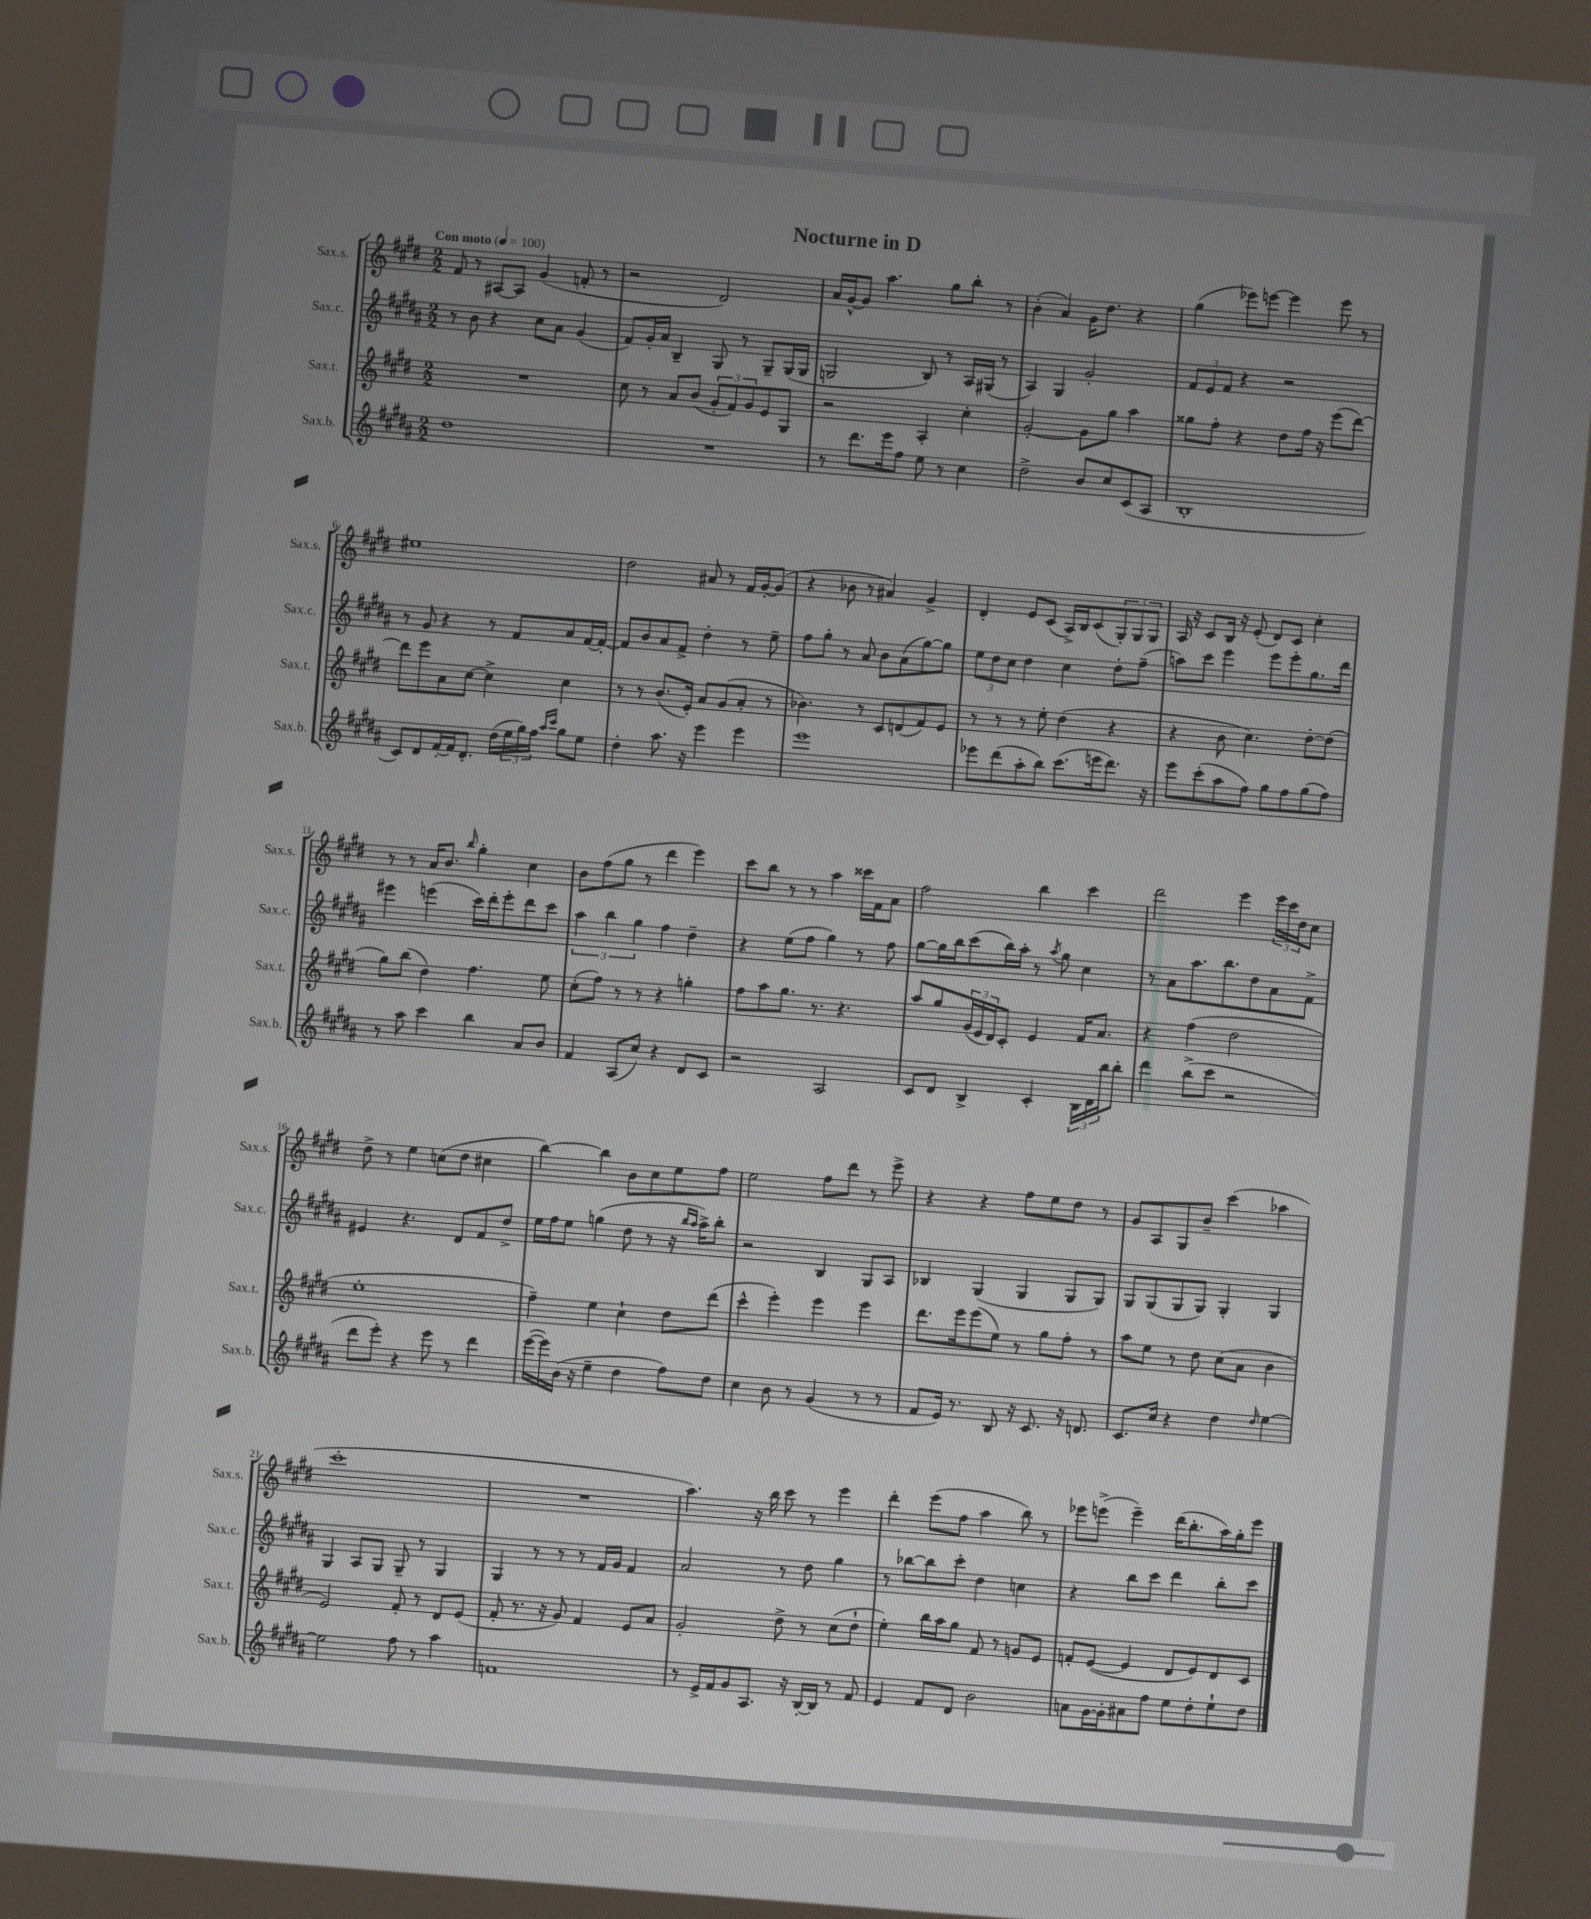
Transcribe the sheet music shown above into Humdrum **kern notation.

**kern	**kern	**kern	**kern
*part4	*part3	*part2	*part1
*staff4	*staff3	*staff2	*staff1
*I"Sax.b.	*I"Sax.t.	*I"Sax.c.	*I"Sax.s.
*I'Sax.b.	*I'Sax.t.	*I'Sax.c.	*I'Sax.s.
*clefG2	*clefG2	*clefG2	*clefG2
*k[f#c#g#d#a#]	*k[f#c#g#d#]	*k[f#c#g#d#a#]	*k[f#c#g#d#]
*M2/2	*M2/2	*M2/2	*M2/2
*MM100	*MM100	*MM100	*MM100
=1	=1	=1	=1
!	!	!	!LO:TX:a:B:t=Con moto
1dd#	1r	8r	8f#/
.	.	8b\	8r
.	.	4r	[8A#X/L
.	.	.	8A#/J]
.	.	8cc#\L	(4g#/
.	.	8a#\J	.
.	.	(4g#/	8fn'/
.	.	.	8r
=2	=2	=2	=2
1r	8cc#\	8f#/L)	2r
.	8r	16g#'/L	.
.	.	16a#/JJ	.
.	8a/L	4B~/	.
.	(8b/J	.	.
.	12g#'/L	8G#/	2d#/)
.	12f#/)	.	.
.	.	8r	.
.	12g#/	.	.
.	8e/	8G#~/L	.
.	8G#/J	(16G#/L	.
.	.	16G#/JJ	.
=3	=3	=3	=3
8r	2r	2Gn/	16a/LL
.	.	.	[16g#^^/J
8.ddd#\L	.	.	8g#/J]
.	.	.	4.aa\
16eee\k	.	.	.
8ff#\J	.	.	.
8ee\	4A'/	8B/)	.
8r	.	8r	8gg#\L
4cc#\	4cc#'\	16A#/LL	8bb'\J
.	.	(16G#X/JJ	.
.	.	8r	8r
=4	=4	=4	=4
2dd#^\	[2g#'/	4A#/)	(4b'\
.	.	4G#/	4a/)
8b/L	8g#\L]	2g#'/	16g#\KL
.	.	.	8.dd#\J
8cc#/	8gg#\J	.	.
(8c#/	4aa\	.	4r
8A#/J	.	.	.
=5	=5	=5	=5
1B'	8gg##X\L	12f#/L	(4gg#\
.	.	12e/	.
.	8ff#'\J	.	.
.	.	12f#/J	.
.	4r	4r	8eee-X\L)
.	.	.	[8eeen\J
.	8dd#\L	2r	4eee\]
.	16ff#\Jk	.	.
.	16r	.	.
.	(8eee\L	.	8eee\
.	[8ddd#\J)	.	8r
!!LO:LB:g=z
=6	=6	=6	=6
8c#/L)	8ddd#\L]	8r	1ee#X
8d#/	8eee\	8g#/	.
[16f#'/L	8a\	4r	.
16f#/J]	.	.	.
8.d#'/J	[8cc#\J	.	.
.	4cc#^\]	8r	.
(16dd#\LL	.	.	.
24ee\	.	8f#/L	.
24gg#\)	.	.	.
24ff#\JJ	.	.	.
16qqaa#/LL	.	.	.
16qqccc#/JJ	.	.	.
8gg#\L	4cc#\	8a#/	.
8ee\J	.	[16f#/L	.
.	.	16f#'/JJ_	.
=7	=7	=7	=7
4dd#'\	8r	8f#/L]	2dd#\
.	8r	8b/	.
8.aa#\	(8.b/L	8a#/	.
.	.	8f#^/J	.
16r	16e'/Jk)	.	.
4eee\	8a/L	4dd#'\	8a#X/
.	(8g#/	.	8r
4eee\	8a'/J	8r	16f#/LL
.	.	.	[16g#'/J
.	8r	8ee~\	(8g#/J]
=8	=8	=8	=8
1eee	4.b-X\)	8ff#\L	4r
.	.	8gg#'\J	.
.	.	8r	8b-X\
.	8r	8a#/	8r
.	8c#/L	8b\L	4a#X/)
.	(8dn/	(8a#\	.
.	8f#/)	[8gg#\)	4g#^/
.	8e/J	8gg#\J]	.
=9	=9	=9	=9
8eee-X\L	8r	12ee\L	4d#'/
.	.	12dd#\	.
(8ddd#\	8r	.	.
.	.	12cc#\J	.
8aa#'\	8r	4dd#\	8e/L
8bb\J)	8ee'\	.	(8c#/J
(8.ccc#\L	(4dd#\	4cc#\	16A^/LL)
.	.	.	16B/J
.	.	.	(8c#/
16eeen\k	.	.	.
8.ddd#\J)	4r	8dd#'\L	12G#'/)
.	.	.	12G#/
.	.	(8ff#~\J	.
.	.	.	12G#/J
16r	.	.	.
=10	=10	=10	=10
8eee\L	4r	8aan\L)	16A/
.	.	.	16r
(8ccc#'\	.	8ccc#\J	8c#/L
8aa#\	8b\	4eee\	16B/Jk
.	.	.	16r
8ff#\J)	4.cc#\)	.	(8e'/
8gg#\L	.	8eee\L	8d#/L)
8ff#\	.	8eee'\	8c#/J
(8gg#\	[8dd#'\L	8.gg#\	4cc#'\
8ff#\J)	(8dd#\J]	.	.
.	.	16ddd#\Jk	.
!!LO:LB:g=z
=11	=11	=11	=11
8r	8gg#\L)	4eee#X\	8r
8aa#\	(8bb\J	.	8r
4ccc#\	4dd#\)	(4eeen\	16a/KL
.	.	.	8.b/J
.	.	.	16qqbb/
4bb\	4.ff#\	16ccc#\LL)	4gg#'\
.	.	16ddd#'\J	.
.	.	8eee'\	.
8a#/L	.	8ddd#\	4cc#\
8b/J	8ee\	8ccc#\J	.
=12	=12	=12	=12
4f#/	(8cc#'\L	6aa#\	8b\L
.	8ff#\J)	.	(8ff#\
.	.	6bb\	.
(8A#/L	8r	.	8gg#\J
.	.	6gg#\	.
8cc#/J)	8r	.	8r
4r	4r	4ff#\	4ddd#\
8d#/L	4ggn'\	4dd#~\	4eee\)
8c#/J	.	.	.
=13	=13	=13	=13
2r	8ff#\L	4r	8ccc#\L
.	8aa\	.	8bb\J
.	8.gg#\J	(8ee\L	8r
.	.	8ff#\J	8r
.	8.r	.	.
2A#/	.	4gg#\)	4aa\
.	4.r	.	.
.	.	8r	16ccc##X\LL
.	.	.	16f#\J
.	.	8ff#\	8a\J
=14	=14	=14	=14
8c#/L	8aa/L	[8gg#\L	2ff#\
8d#/J	8gg#/	16gg#\L]	.
.	.	16bb\J	.
4B^/	(24g#/L	(8ccc#\	.
.	24e/	.	.
.	24d#/J)	.	.
.	8c#'/J	16bb\L)	.
.	.	16aa#'\JJ	.
4c#'/	4e/	8r	4bb\
.	.	8qaa#/	.
.	.	8gg#\	.
24B\LL	16f#/KL	4cc#\	4ccc#\
24d#\	.	.	.
.	8.a/J	.	.
24bb\J	.	.	.
8bb'\J	.	.	.
=15	=15	=15	=15
4ddd#\	4r	8r	2ddd#\
.	.	8a#\L	.
(8bb^\L	(4ff#\	8.aa#\	.
8ccc#\J	.	.	.
.	.	8.bb\	.
2r	2dd#\	.	4eee\
.	.	8dd#\	.
.	.	8a#\	24eee\LL
.	.	.	24ccc#\
.	.	.	24dd#\J
.	.	8f#^\J	8cc#\J
!!LO:LB:g=z
=16	=16	=16	=16
8ddd#\L	1ee'	4e#X/	8dd#^\
8eee'\J)	.	.	8r
4r	.	4.r	4ee\
8eee\	.	.	(8ccn\L
8r	.	8d#/L	8dd#\J
4ddd#\	.	8f#/	4cc#X\
.	.	8dd#^/J	.
=17	=17	=17	=17
([16eee\LL	4ff#~\)	16ee\LL	[4bb\)
16eee\])	.	16ff#\J	.
(16b\JJ	.	8ee\J	.
16r	.	.	.
4ee~\	4ee\	(4ggn\	4bb\]
4dd#\	4cc#`\	8dd#\	8b\L
.	.	8r	8cc#\
8ff#\L)	8dd#\L	16r	8ee\
.	.	16qqbb/LL	.
.	.	16qqaa#/JJ	.
.	.	16aa#^\KL)	.
8dd#\J	(8ddd#\J	8bb'\J	8ff#\J
=18	=18	=18	=18
4cc#\	4ccc#^^\	2r	2ee\
8b\	4eee'\)	.	.
8r	.	.	.
(4g#/	4eee\	4B/	8ff#\L
.	.	.	8ddd#\J
8r	4eee\	8G#/L	8r
8r	.	8A#/J	8eee^\
=19	=19	=19	=19
8f#/L	8.ddd#\L	4B-X/	4r
16e/Jk)	.	.	.
8.r	16eee\k	.	.
.	(8eee\	(4G#/	4r
8B/	8ee\J)	.	.
16r	8r	4G#/	8ff#\L
8.c#/	.	.	.
.	8gg#\L	.	8ee\
16r	8ff#'\J	8G#/L	8dd#\J
8.dn/	.	.	.
.	8r	8G#/J)	8r
=20	=20	=20	=20
8.c#/L	8aa\L	8G#/L	8g#/L
.	8ee\J	(8G#/	8A/
16cc#/Jk	.	.	.
4r	8r	8G#/	8G#/
.	8dd#\	8G#/J)	8b~/J
4dd#\	(8cc#\L	4G#'/	(4ccc#\
.	8a\J	.	.
16qqdd#/	.	.	.
[4ee\	4b\	4G#/	4aa-X\
!!LO:LB:g=z
=21	=21	=21	=21
2ee\]	2e/)	4G#/	1ccc#'
.	.	8A#/L	.
.	.	8G#/J	.
8ff#\	8f#'/	8G#~/	.
8r	8r	8r	.
4aa#\	8d#/L	4G#/	.
.	(8e/J	.	.
=22	=22	=22	=22
1fn	8f#'/	4G#/	1r
.	8.r	.	.
.	.	8r	.
.	16r	.	.
.	8g#/)	8r	.
.	4f#/	8r	.
.	.	16f#/LL	.
.	.	16g#/JJ	.
.	8e/L	4f#/	.
.	8a/J	.	.
=23	=23	=23	=23
8r	2g#'/	2a#/	4.aa\)
16e^/LL	.	.	.
16f#/J	.	.	.
8g#/	.	.	.
8.A#/J	.	.	16r
.	.	.	16bb\
.	8dd#^\	8r	8ccc#\
16r	.	.	.
[16B'/LL	8r	8dd#\	8r
16B/JJ]	.	.	.
8r	(8cc#\L	4gg#\	4eee\
8f#/	8dd#`\J	.	.
=24	=24	=24	=24
4e/	4ee'\)	8r	4ddd#'\
.	.	[8bb-X\L	.
8f#/L	16bb\LL	8bb-\]	(8eee\L
.	16aa\J	.	.
8d#/J	8gg#\J	8ccc#'\J	8ff#\J
2b\	8f#/	4dd#\	4aa\
.	8r	.	.
.	8gn/L	4ccn\	8bb\)
.	8e/J	.	8r
=25	=25	=25	=25
8an\L	8fn'/L	4r	8eee-X\L
[16g#\L	([8e/J	.	(8eeen^\J
16g#'\J]	.	.	.
8a#X\	4e/]	8bb\L	4eee~\)
8ff#\J	.	8ccc#\J	.
8ee\L	8d#/L	4ddd#\	(16ddd#\KL
.	.	.	8.bb'\
8dd#'\	8e/)	.	.
8ee`\	8d#/	8bb'\L	16aa\L)
.	.	.	16gg#'\J
8dd#\J	8c#/J	8ccc#\J	8eee\J
==	==	==	==
*-	*-	*-	*-
